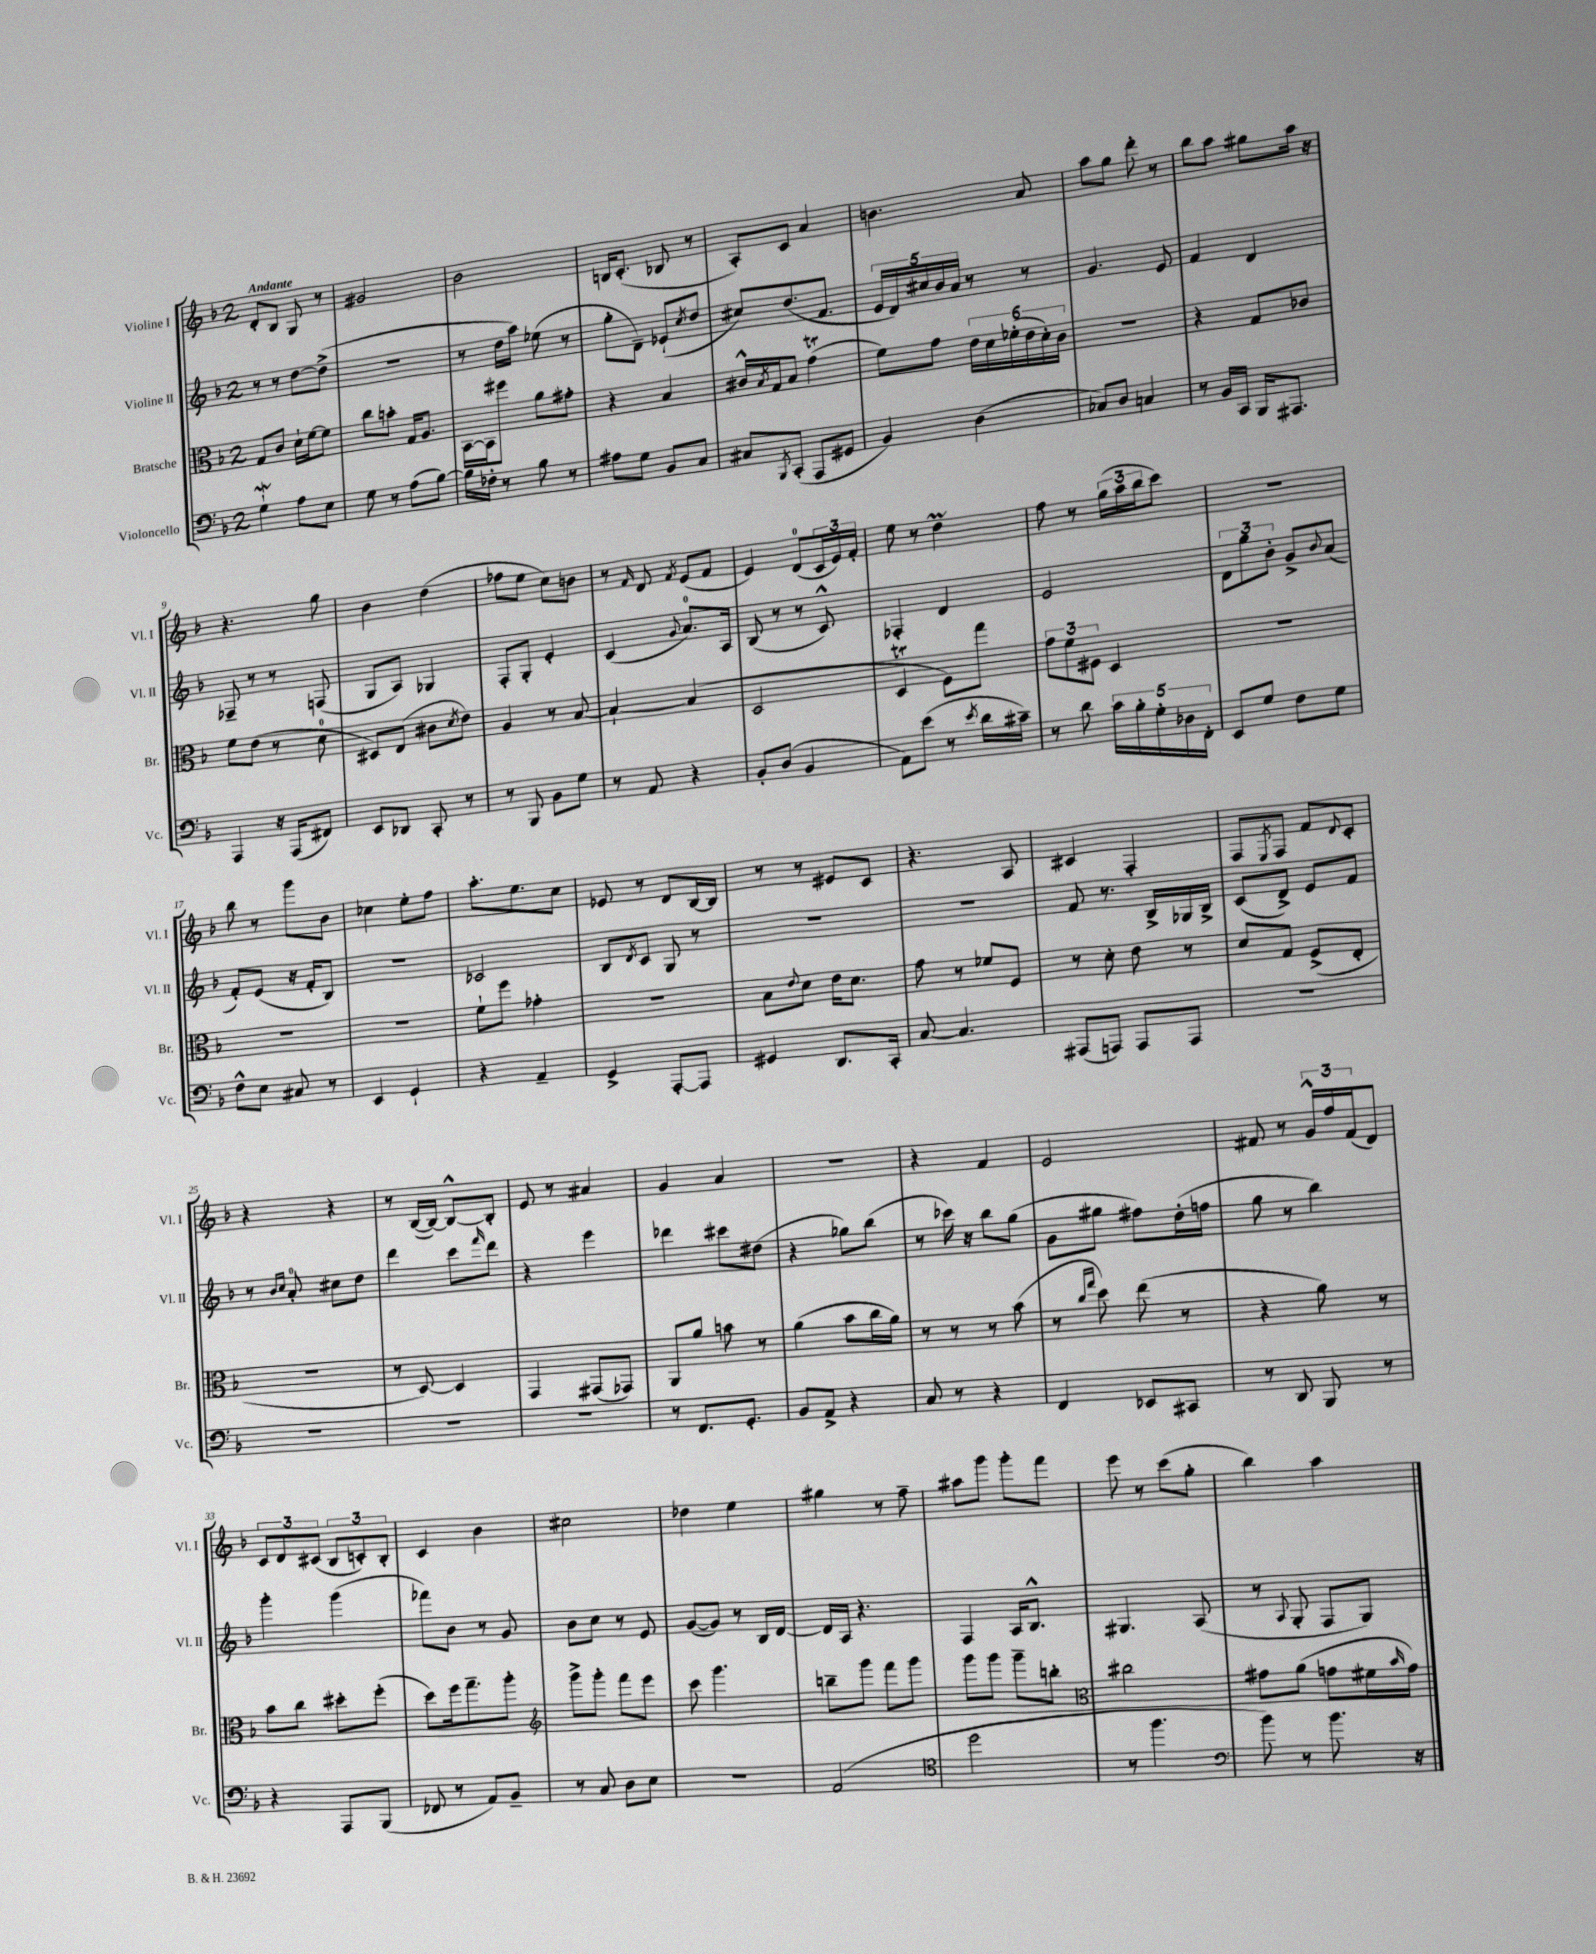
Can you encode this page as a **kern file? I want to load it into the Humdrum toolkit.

**kern	**kern	**kern	**kern
*staff4	*staff3	*staff2	*staff1
*clefF4	*clefC3	*clefG2	*clefG2
*k[b-]	*k[b-]	*k[b-]	*k[b-]
*M2/4	*M2/4	*M2/4	*M2/4
4G`\	8G/L	8r	8d'/L
.	8c/J	8r	8B-/J
8A\L	16d`\LL	[8dd\L	8G/
.	[16f\J	.	.
8E\J	8f\]J	(8dd^\]J	8r
=	=	=	=
8G\	8cc\L	2r	2g#/
8r	8b'\J	.	.
(8A\L	16G/LK	.	.
.	8.A/J	.	.
[8B-\J)	.	.	.
=	=	=	=
16B-\]LL	[16BB-\LL	8r	2b-\
16F-'\JJ	16BB-\]J	.	.
8r	8ff#\J	16dd\LL	.
.	.	16aa\JJ)	.
8B-\	8a\L	(8ee-\	.
8r	8g#'\J	8r	.
=	=	=	=
8A#\L	4r	8gg'\L	16B/LK
.	.	.	(8.c'/J
8G\J	.	8d~\J)	.
8BB-/L	4B-/	(8e-`/L	8B-/
.	.	8qcc/	.
8C/J	.	8dd/J	8r
=	=	=	=
8C#/L	16c#^^/LL	8cc#/L)	8A'/L)
.	8qB-/	.	.
.	16G/J	.	.
8qBBB-/	.	.	.
(8CC'/J	8B-/J	(8.dd/	8c/J
8AAA/L	(4g\	.	4a/
.	.	8.f/J	.
8GG#/J	.	.	.
=	=	=	=
4BB-/)	8f\L)	20e/LL	4.b\
.	.	20d/)	.
.	.	20cc#/	.
.	8g\J	.	.
.	.	20b-/	.
.	.	20a/JJ	.
(4D\	24e\LL	8r	.
.	24d\	.	.
.	(24f-'\	.	.
.	24e\	8r	8a/
.	24d'\)	.	.
.	24c\JJ	.	.
=	=	=	=
8C-/L)	2r	4.g/	8aa\L
8D/J	.	.	8gg\J
4C/	.	.	8ddd'\
.	.	8e/	8r
=	=	=	=
8r	4r	4f/	8bb-\L
16BB-/LL	.	.	8aa\J
16CC/JJ	.	.	.
16BBB-/LK	8G/L	4d/	8gg#\L
8.AAA#/J	.	.	.
.	8c-/J	.	16aa\Jk
.	.	.	16r
=	=	=	=
4AAA/	8f\L	8F-~/	4.r
.	(8e\J	8r	.
16r	8r	8r	.
(16AAA/LK	.	.	.
8FF#/J)	8d\	(8F/	8gg\
=	=	=	=
8EE/L	8D#/L)	8G/L	4b-\
8DD-/J	(8E/J	8A/J)	.
8CC'/	8c#\L	4G-/	(4dd\
.	8qd/	.	.
8r	8e\J)	.	.
=	=	=	=
8r	4A/	8F'/L	8ff-\L
8BBB-/	.	8G'/J	8ee\J
8BB-\L	8r	4e'/	8cc\L)
8G\J	[8B-/	.	8b\J
=	=	=	=
8r	4B-`/_	(4c/	8r
.	.	.	16qqf/
8AA/	.	.	8d/
.	.	8qqg/	8qf/
4r	(4B-/]	8.a/L)	(8e/L
.	.	.	8f/J
.	.	16A/Jk	.
=	=	=	=
8BB-'/L	2D/	(8B-/	4e/)
(8D/J	.	8r	.
4BB-/	.	8r	(8d/L
.	.	8c^^/)	24c/L
.	.	.	24e/)
.	.	.	24f'/JJ
=	=	=	=
8AA\L)	4D/	4F-'/	8ee\
(8e\J	.	.	8r
8r	8F\L)	4d/	4dd\
8qe/	.	.	.
16d\LL	8gg\J	.	.
16c#~\JJ)	.	.	.
=	=	=	=
8r	12g\L	2e/	8ff\
.	12f\	.	.
8d\	.	.	8r
.	12F#\J	.	.
20c\LL	4D/	.	(24gg\LL
.	.	.	24aa\
20B-'\	.	.	.
.	.	.	24bb-\J
20G'\	.	.	.
.	.	.	8ccc\J)
20D-\	.	.	.
20FF'\JJ	.	.	.
=	=	=	=
8EE/L	2r	12d\L	2r
.	.	12gg\	.
8G/J	.	.	.
.	.	12b-'\J	.
8F\L	.	8g^/L	.
.	.	8qqb-/	.
8G\J	.	(8a/J	.
=	=	=	=
8F^^\L	2r	8f'/L)	8bb-\
8E\J	.	(8e/J	8r
8C#/	.	16r	8ggg\L
.	.	16f'/LK	.
8r	.	8B-/J)	8b-\J
=	=	=	=
4EE/	2r	2r	4cc-\
4GG`/	.	.	8ee'\L
.	.	.	8ff\J
=	=	=	=
4r	8f`\L	2c-/	8.aa'\L
.	8ff\J	.	.
.	.	.	8.ee\
4AA~/	4g-'\	.	.
.	.	.	8cc\J
=	=	=	=
4GG^/	2r	8B-/L	8e-/
.	.	8qd/	.
.	.	8c/J	8r
[8AAA'/L	.	8G/	8d/L
8AAA/]J	.	8r	[16B-/L
.	.	.	16B-/]JJ
=	=	=	=
4GG#/	8B-\L	2r	8r
.	8qqe/	.	.
.	8d\J	.	8r
8.DD/L	16e\LK	.	8e#/L
.	8.d\J	.	.
.	.	.	8c/J
16CC'/Jk	.	.	.
=	=	=	=
[8C/	8g\	2r	4.r
4.C/]	8r	.	.
.	8f-/L	.	.
.	8F/J	.	8A/
=	=	=	=
(8AAA#/L	8r	8f/	4c#/
8AAA/J)	8d'\	8.r	.
8AAA/L	8e\	.	4F'/
.	.	16B-^/LL	.
8AAA/J	8r	16G-/	.
.	.	16B-^/JJ	.
=	=	=	=
2r	8d/L	(8c/L	8F/L
.	.	.	8qE/
.	8G/J	8d^/J)	8F/J
.	(8F^/L	8e/L	8f/L
.	.	.	8qqd/
.	8E'/J	8f/J	8c'/J
=	=	=	=
2r	2r	8r	4r
.	.	16qqb-/LL	.
.	.	16qqcc/JJ	.
.	.	8a'/	.
.	.	8cc#\L	4r
.	.	8dd\J	.
=	=	=	=
2r	8r	4ddd\	8r
.	[8D/)	.	([16B-/LL
.	.	.	16B-/_JJ)
.	4D/]	8ccc\L	8B-^^/_L
.	.	16qqfff/	.
.	.	8ddd\J	8B-'/]J
=	=	=	=
2r	4GG/	4r	8e/
.	.	.	8r
.	(8GG#/L	4eee\	4a#/
.	8GG-/J)	.	.
=	=	=	=
8r	8AA/L	4ddd-\	4g/
8.FF/L	8a/J	.	.
.	8b\	8ccc#\L	4a/
8.GG'/J	.	.	.
.	8r	(8dd#\J	.
=	=	=	=
8BB-/L	(4a\	4r	2r
8AA^/J	.	.	.
4r	8b-\L	8gg-\L)	.
.	16cc\L	(8bb-\J	.
.	16a\JJ)	.	.
=	=	=	=
8C/	8r	8r	4r
8r	8r	16ccc-\)	.
.	.	16r	.
4r	8r	8bb-\L	4f/
.	(8b-\	(8gg\J	.
=	=	=	=
4FF/	8r	8g\L	2e/
.	16qqcc/LL	.	.
.	16qqgg/JJ	.	.
.	8dd\)	8gg#\J	.
8EE-/L	(8ee\	8ff#\L)	.
8CC#/J	8r	(16dd'\L	.
.	.	16ff\JJ	.
=	=	=	=
8r	4r	8gg\	8f#/
8DD/	.	8r	8r
8BBB-/	8a\)	4bb-\)	24g^^/LL
.	.	.	24ff/
.	.	.	(24f#/J
8r	8r	.	8d/J)
=	=	=	=
4r	8b-\L	4ggg'\	12c/L
.	.	.	12d/
.	8cc\J	.	.
.	.	.	(12c#/J
8AAA/L	8dd#'\L	(4ggg\	12B-/L
.	.	.	12c'/)
(8BBB-/J	(8ff'\J	.	.
.	.	.	12B-'/J
=	=	=	=
8FF-/	8dd\L)	8fff-\L)	4c/
8r	16ff\k	8b-\J	.
.	8.gg~\	.	.
8AA/L)	.	8r	4b-\
8BB-~/J	8aa'\J	8g/	.
=	=	=	=
*	*clefG2	*	*
8r	8ggg^\L	8b-\L	2cc#\
8C/	8ggg'\J	8cc\J	.
8D\L	8fff\L	8r	.
8E\J	8eee\J	8e/	.
=	=	=	=
2r	8ccc\	([8g/L	4dd-\
.	4.ggg\	8g/]J)	.
.	.	8r	4ee\
.	.	16B-/LL	.
.	.	[16d/JJ	.
=	=	=	=
(2AA/	8bb~\L	16d/]LL	4gg#\
.	.	16A/JJ	.
.	8ggg\J	4.r	.
.	8fff\L	.	8r
.	8ggg\J	.	8ff~\
=	=	=	=
*clefC4	*	*	*
2dd\	8ggg\L	4F/	8aa#\L
.	8ggg\J	.	8ggg\J
.	8ggg~\L	16A/LK	8ggg'\L
.	.	8.B-^^/J	.
.	8bb'\J	.	8fff\J
=	=	=	=
*	*clefC3	*	*
8r	2cc#\	4.G#/	8eee\
4.ff\	.	.	8r
.	.	.	(8ccc\L
.	.	(8A/	8gg'\J
=	=	=	=
*clefF4	*	*	*
8b-\)	8g#\L	8r	4bb-\)
.	.	8qqA/	.
8r	(8a\J	8G'/	.
8.b-\	8g\L	8F/L	4aa\
.	16f#\L	8G/J)	.
.	16qqb-/	.	.
16r	16g\JJ)	.	.
==	==	==	==
*-	*-	*-	*-
